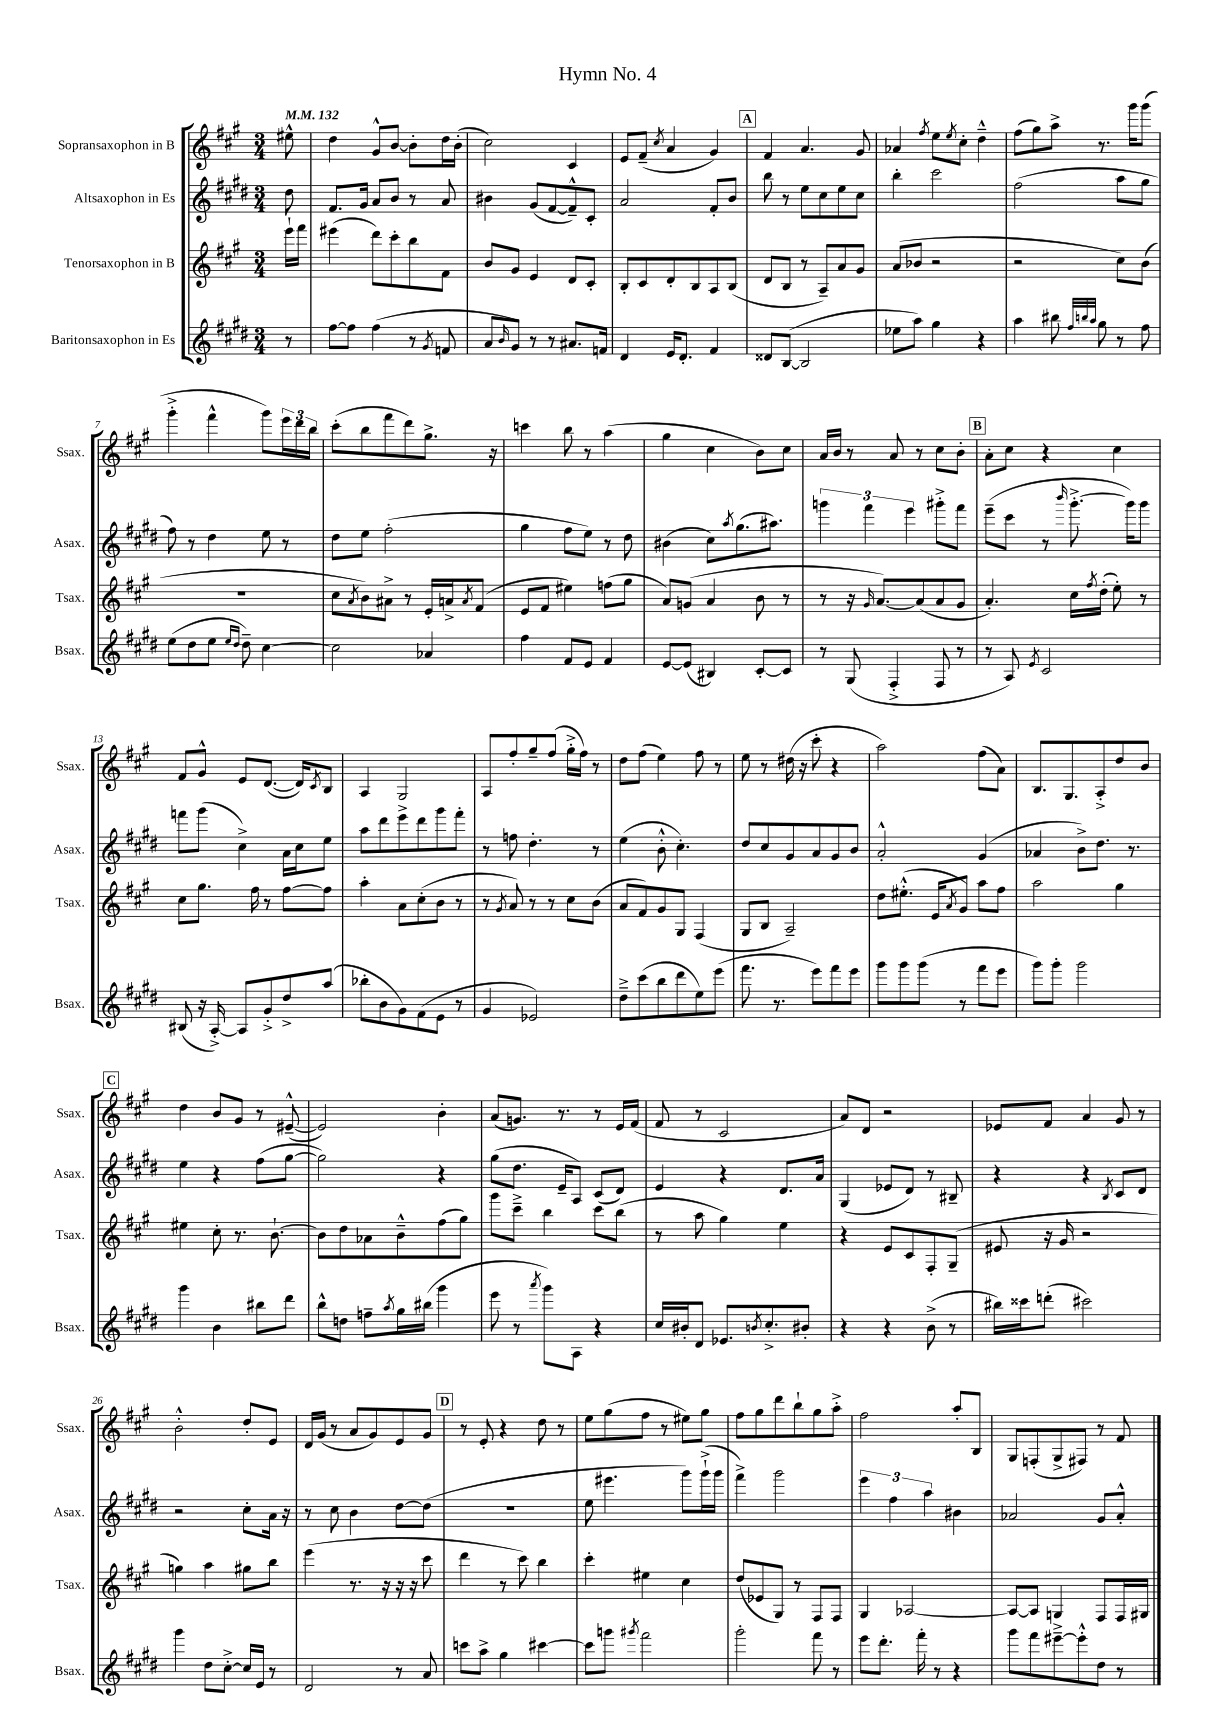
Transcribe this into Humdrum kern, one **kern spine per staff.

**kern	**kern	**kern	**kern
*part4	*part3	*part2	*part1
*staff4	*staff3	*staff2	*staff1
*I"Baritonsaxophon in Es	*I"Tenorsaxophon in B	*I"Altsaxophon in Es	*I"Sopransaxophon in B
*I'Bsax.	*I'Tsax.	*I'Asax.	*I'Ssax.
*clefG2	*clefG2	*clefG2	*clefG2
*k[f#c#g#d#]	*k[f#c#g#]	*k[f#c#g#d#]	*k[f#c#g#]
*M3/4	*M3/4	*M3/4	*M3/4
*MM132	*MM132	*MM132	*MM132
=	=	=	=
8r	16eee`\LL	8dd#\	8ee#X^^\
.	16fff#\JJ	.	.
=1	=1	=1	=1
[8ff#\L	(4eee#X\	8.f#/L	4dd\
8ff#\J]	.	.	.
.	.	16g#/Jk	.
(4ff#\	8ddd\L)	8a/L	8g#^^/L
.	8ccc#'\	8b/J	[8b/J
8r	8bb\	8r	8b'\L]
8qg#/	.	.	.
8fn/	8f#\J	8a/	16dd\L
.	.	.	(16b'\JJ
=2	=2	=2	=2
8a/L	8b/L	4b#X\	2cc#\)
16qqb/	.	.	.
8g#/J)	8g#/J	.	.
8r	4e/	(8g#/L	.
8r	.	[8f#/	.
8.a#X/L	8d/L	8f#~^^/])	4c#/
.	8c#'/J	8c#'/J	.
16fn/Jk	.	.	.
=3	=3	=3	=3
4d#/	8B'/L	2a/	8e/L
.	8c#/	.	(8f#~/J
.	.	.	8qcc#/
16e/KL	8d'/	.	4a/
8.d#'/J	.	.	.
.	8B/	.	.
4f#/	8A/	8f#'/L	4g#/)
.	(8B/J	8b/J	.
!!LO:REH:place=s1:t=A
=4	=4	=4	=4
8d##X/L	8d/L	8bb\	4f#/
([8B/J	8B/J	8r	.
2B/]	8r	8ee\L	4.a/
.	8A~/L)	8cc#\	.
.	8a/	8ee\	.
.	8g#/J	8cc#\J	8g#/
=5	=5	=5	=5
8ee-X\L	(8a/L	4bb'\	4a-X/
8aa\J)	8b-X/J	.	.
.	.	.	8qff#/
4gg#\	2r	2ccc#\	8ee\L
.	.	.	8qee/
.	.	.	8cc#'\J
4r	.	.	4dd~^^\
=6	=6	=6	=6
4aa\	2r	(2ff#\	(8ff#\L
.	.	.	8gg#\)
8bb#X\	.	.	8aa^\J
32qqff#/LLL	.	.	.
32qqbbn/	.	.	.
32qqaa/JJJ	.	.	.
8gg#\	.	.	8.r
8r	8cc#\L)	8aa\L	.
.	.	.	16ggg#\KL
8ff#\	(8b\J	8gg#\J	(8ggg#\J
!!LO:LB:g=z
=7	=7	=7	=7
(8ee\L	2.r	8ff#\)	4ggg#'^\
8dd#\	.	8r	.
8ee\J	.	4dd#\	4fff#^^\
16qqee/LL	.	.	.
16qqdd#/JJ	.	.	.
8dd#~\)	.	.	.
[4cc#\	.	8ee\	8ggg#\L)
.	.	8r	24eee\L
.	.	.	24ddd\
.	.	.	24bb\JJ
=8	=8	=8	=8
2cc#\]	8cc#\L	8dd#\L	(8ccc#'\L
.	8qa/	.	.
.	8b\)	8ee\J	8bb\
.	8a#X^\J	(2ff#'\	8fff#\
.	8r	.	8ddd\)
4a-X/	16e'/LL	.	8.gg#^\J
.	16an^/J	.	.
.	8qa/	.	.
.	(8f#/J	.	.
.	.	.	16r
=9	=9	=9	=9
4ff#\	8e/L	4gg#\	4cccn\
.	8f#/J	.	.
8f#/L	4ee#X\)	8ff#\L	8bb\
8e/J	.	8ee\J)	8r
4f#/	(8ffn\L	8r	(4aa\
.	8gg#\J	8dd#\	.
=10	=10	=10	=10
[8e/L	8a/L)	(4b#X\	4gg#\
(8e/J]	(8gn/J	.	.
4B#X/)	4a/	8cc#\L)	4cc#\
.	.	8qaa/	.
.	.	(8.gg#\	.
[8c#'/L	8b\	.	8b\L)
.	.	8.aa#X\J)	.
8c#/J]	8r	.	8cc#\J
=11	=11	=11	=11
8r	8r	6gggn\	16a/LL
.	.	.	16b/JJ
(8G#/	16r	.	8r
.	.	6fff#\	.
.	16qqg#/	.	.
.	[8.a/L)	.	.
4F#'^/	.	.	8a/
.	.	6eee\	.
.	(8a/]	.	8r
8F#/	8a/	8ggg#X'^\L	8cc#\L
8r	8g#/J	8fff#\J	8b'\J
!!LO:REH:place=s1:t=B
=12	=12	=12	=12
8r	4.a'/)	(8eee~\L	8a'\L
8A/)	.	8ccc#\J	8cc#\J
8qe/	.	.	.
2c#/	.	8r	4r
.	.	16qqbbb/	.
.	16cc#\LL	[8.ggg#'^\	.
.	8qff#/	.	.
.	(16dd'\JJ	.	.
.	8ee'\)	.	4cc#\
.	.	16ggg#\KL])	.
.	8r	8ggg#\J	.
!!LO:LB:g=z
=13	=13	=13	=13
(8B#X/	8cc#\L	8fffn\L	8f#/L
16r	8.gg#\J	(8ggg#\J	8g#^^/J
[16A'^/)	.	.	.
8A/L]	.	4cc#^\)	8e/L
.	16ff#\	.	.
8g#'^/	8r	.	([8.d/J
8dd#^/	[8ff#\L	16a\LL	.
.	.	16cc#\J	16d/KL])
.	.	.	8qc#/
(8aa/J	8ff#\J]	8ee\J	8B/J
=14	=14	=14	=14
8bb-X'\L	4aa'\	8aa\L	4A/
8b\	.	8ddd#\	.
8g#\)	8a\L	8eee^\	2G#/
(8f#\	(8cc#'\	8ddd#\	.
8e\J	8b\J	8ggg#\	.
8r	8r	8fff#'\J	.
=15	=15	=15	=15
4g#/	8r	8r	8A/L
.	8qg#/	.	.
.	8a/)	8ffn\	8ff#'/
2e-X/)	8r	4.dd#'\	8gg#~/
.	8r	.	(8ff#/J
.	8cc#\L	.	16gg#'^\LL
.	.	.	16ff#\JJ)
.	(8b\J	8r	8r
=16	=16	=16	=16
8dd#~^\L	8a/L	(4ee\	8dd\L
(8ccc#\	8f#/)	.	(8ff#\J
8bb\	8g#/	8b'^^\	4ee\)
8ddd#\	8G#/J	4.cc#'\)	.
8ee\)	(4F#/	.	8ff#\
(8eee\J	.	.	8r
=17	=17	=17	=17
8.fff#\	8G#/L	8dd#/L	8ee\
.	8B/J	8cc#/	8r
8.r	.	.	.
.	2A~/)	8g#/	(16dd#X\
.	.	.	16r
8eee\L)	.	8a/	8ccc#'\
8fff#\	.	8g#/	4r
8eee\J	.	8b/J	.
=18	=18	=18	=18
8ggg#\L	8dd\L	2a'^^/	2aa\)
8ggg#\	(8.ee#X'^^\J	.	.
(8ggg#\J	.	.	.
.	16e/KL	.	.
.	8qa/	.	.
8r	8g#/J)	.	.
8fff#\L	8aa\L	(4g#/	(8ff#\L
8eee\J	8ff#\J	.	8a\J)
=19	=19	=19	=19
8ggg#\L)	2aa\	4a-X/	8.B/L
8ggg#'\J	.	.	.
.	.	.	8.G#/
2ggg#\	.	8b^\L)	.
.	.	8.dd#\J	8A'^/
.	4gg#\	.	8dd/
.	.	8.r	.
.	.	.	8b/J
!!LO:LB:g=z
!!LO:REH:place=s1:t=C
=20	=20	=20	=20
4ggg#\	4ee#X\	4ee\	4dd\
4b\	8cc#'\	4r	8b/L
.	8.r	.	8g#/J
8bb#X\L	.	(8ff#\L	8r
.	[8.b`\	.	.
8ddd#\J	.	[8gg#\J	([8e#X~^^/
=21	=21	=21	=21
8bb^^\L	8b\L]	2gg#\])	2e#/])
8ddn\J	8dd\	.	.
8ffn~\L	8a-X\	.	.
8qaa/	.	.	.
16gg#\L	8b~^^\	.	.
(16bb#X\JJ	.	.	.
4ggg#\	(8ff#\	4r	4b'\
.	8gg#\J)	.	.
=22	=22	=22	=22
8eee\	8ggg#\L	(8gg#\L	(8a/L
8r	8ccc#~^\J	8.dd#\J	8.gn/J)
8qaaa/	.	.	.
8ggg#\L)	4bb\	.	.
.	.	16e~/KL	8.r
8A\J	.	8A/J)	.
4r	8ccc#\L	(8c#/L	8r
.	(8bb\J	8d#/J)	16e/LL
.	.	.	(16f#/JJ
=23	=23	=23	=23
16cc#/LL	8r	4e/	8f#/
16b#X'/J	.	.	.
8d#/J	8aa\	.	8r
8.e-X/L	4gg#\)	4r	2c#/
8qbn/	.	.	.
8.cc#'^/	.	.	.
.	4ee\	8.d#/L	.
8b#X'/J	.	.	.
.	.	16a/Jk	.
=24	=24	=24	=24
4r	4r	(4G#/	8a/L)
.	.	.	8d/J
4r	8e/L	8e-X/L	2r
.	8c#/	8d#/J)	.
(8b^\	8F#'/	8r	.
8r	(8G#~/J	8B#X~/	.
=25	=25	=25	=25
16bb#X\LL)	8e#X/	4r	8e-X/L
16ccc##X\J	.	.	.
(8dddn'\J	16r	.	8f#/J
.	16g#/	.	.
2ccc#X\)	2r	4r	4a/
.	.	8qB/	.
.	.	8c#/L	8g#/
.	.	8d#/J	8r
!!LO:LB:g=z
=26	=26	=26	=26
4ggg#\	4ggn\)	2r	2b'^^\
8dd#\L	4aa\	.	.
[8cc#'^\J	.	.	.
16cc#/LL]	8gg#X\L	8cc#'\L	8dd'/L
16e/JJ	.	.	.
8r	8bb\J	16a\Jk	8e/J
.	.	16r	.
=27	=27	=27	=27
2d#/	(4eee\	8r	16d/LL
.	.	.	(16g#/JJ
.	.	8cc#\	8r
.	8.r	4b\	8a/L
.	.	.	8g#/)
.	16r	.	.
8r	16r	[8dd#\L	8e/
.	16r	.	.
8a/	8ccc#\	(8dd#\J]	8g#/J
!!LO:REH:place=s1:t=D
=28	=28	=28	=28
8cccn\L	4ddd\	2.r	8r
8aa^\J	.	.	8e'/
4gg#\	8r	.	4r
.	8ccc#\)	.	.
[4ccc#X\	4bb\	.	8dd\
.	.	.	8r
=29	=29	=29	=29
8ccc#\L]	4ccc#'\	8ee\	8ee\L
8gggn\J	.	4.eee#X\	(8gg#\
8qggg#X/	.	.	.
2fff#\	4ee#X\	.	8ff#\J
.	.	.	8r
.	4cc#\	8ggg#\L)	8ee#X\L)
.	.	(16ggg#`^\L	8gg#\J
.	.	16ggg#\JJ	.
=30	=30	=30	=30
2ggg#'\	(8dd/L	4fff#^\)	8ff#\L
.	8e-X/	.	8gg#\
.	8G#/J)	2ggg#\	8ddd\
.	8r	.	8bb`\
8fff#\	8F#/L	.	8gg#\
8r	8F#/J	.	8aa'^\J
=31	=31	=31	=31
8eee\L	4G#/	6eee\	2ff#\
8.ddd#'\J	.	.	.
.	.	6ff#\	.
.	[2A-X/	.	.
16fff#'\	.	.	.
.	.	6aa\	.
8r	.	.	.
4r	.	4b#X\	8aa'/L
.	.	.	8B/J
=32	=32	=32	=32
8ggg#\L	8A-/L_	2a-X/	8G#/L
8fff#\	8A-/J]	.	(8Fn'/
[8eee#X~^\	4Gn/	.	8G#^/
8eee#'^^\]	.	.	8F#X/J)
8dd#\J	8F#/L	8g#/L	8r
8r	16F#/L	8a-'^^/J	8f#/
.	16G#X/JJ	.	.
==	==	==	==
*-	*-	*-	*-
